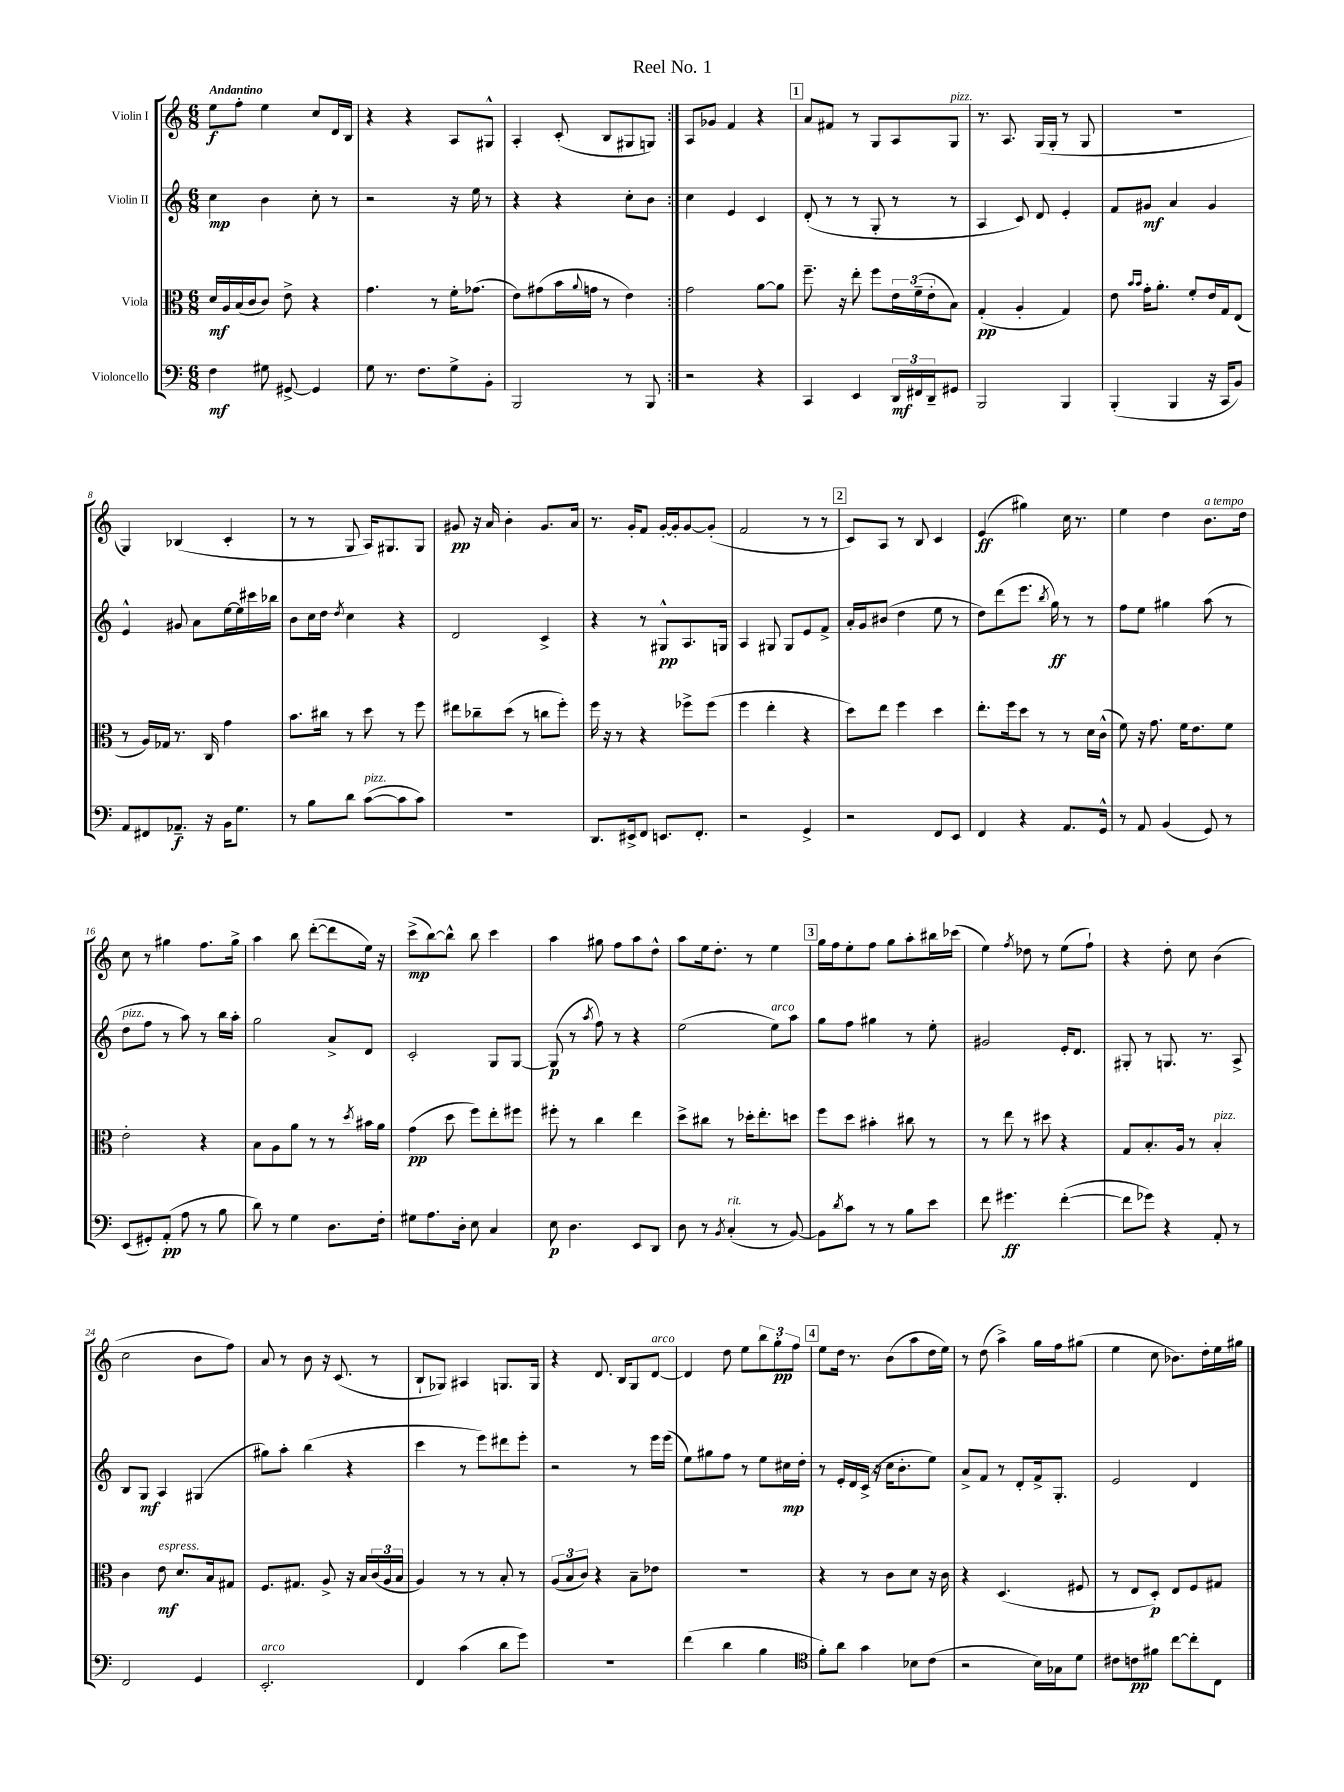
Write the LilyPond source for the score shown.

\header { title = "Reel No. 1" }
<<
\new StaffGroup <<
\new Staff = "s0" \with { instrumentName = "Violin I" } {
    \clef treble \key c \major \numericTimeSignature \time 6/8 \tempo "Andantino"
    \repeat volta 2 { e''8\f f''8-. e''4 c''8 d'16 b16 |
    r4 r4 a8 gis8-^ |
    a4-. c'8-.( b8 gis8 g8) | }
    a8 ges'8 f'4 r4 |
    \mark \markup { \box "1" } a'8 fis'8 r8 g8 a8 g8^\markup { \italic "pizz." } |
    r8. a8. g16( g16-. r8 g8 |
    R2. |
    g4) bes4( c'4-. |
    r8 r8 g8 a16) gis8. gis8 |
    gis'8\pp r16 a'16 b'4-. gis'8. a'16 |
    r8. g'16-. f'8 g'16~-. g'16-. g'8~ g'8-.( |
    f'2 r8 r8 |
    \mark \markup { \box "2" } c'8) a8 r8 b8 c'4 |
    e'4\ff( gis''4) c''16 r8. |
    e''4 d''4 b'8.^\markup { \italic "a tempo" } d''16 |
    c''8 r8 gis''4 f''8. gis''16-> |
    a''4 b''8 d'''8~-.( d'''8 e''16) r16 |
    c'''8->\mp( b''8~) b''8-^ b''8 c'''4 |
    a''4 gis''8 f''8 a''8 d''8-^ |
    a''8 e''16 d''8.-. r8 e''4 |
    \mark \markup { \box "3" } g''16 f''16 e''8-. f''8 g''8 a''8-. bis''16 ces'''16( |
    e''4) \acciaccatura { f''8 } des''8 r8 e''8( f''8-!) |
    r4 d''8-. c''8 b'4( |
    c''2 b'8 f''8) |
    a'8 r8 b'8 r16 c'8.( r8 |
    b8-! ges8) ais4 g8. g16 |
    r4 d'8. b16 g8 d'8~^\markup { \italic "arco" } |
    d'4 d''8 e''8 \tuplet 3/2 { b''8 g''8-.\pp f''8 } |
    \mark \markup { \box "4" } e''8 d''16 r8. b'8( a''8 d''16 e''16) |
    r8 d''8( a''4->) g''16 f''16 gis''8( |
    e''4 c''8 bes'8.) d''16-. e''16 gis''16 \bar "|." |
}
\new Staff = "s1" \with { instrumentName = "Violin II" } {
    \clef treble \key c \major \numericTimeSignature \time 6/8
    \repeat volta 2 { c''4\mp b'4 c''8-. r8 |
    r2 r16 e''16 r8 |
    r4 r4 c''8-. b'8 | }
    c''4 e'4 c'4 |
    \mark \markup { \box "1" } d'8-.( r8 r8 g8-. r8 r8 |
    a4 c'8) d'8 e'4-. |
    f'8 gis'8\mf a'4 gis'4 |
    e'4-^ gis'8 a'8 e''16~ e''16 cis'''16 bes''16 |
    b'8 c''16 d''16 \acciaccatura { d''8 } c''4 r4 |
    d'2 c'4-> |
    r4 r8 gis8-^\pp a8. g16 |
    a4 gis8 gis8 e'8 f'8-> |
    \mark \markup { \box "2" } a'16-. g'16 bis'8( d''4 e''8 r8 |
    d''8) d'''8( e'''8. \acciaccatura { b''8 } g''16\ff) r8 r8 |
    f''8 e''8 gis''4 a''8( r8 |
    d''8^\markup { \italic "pizz." } f''8 r8 a''8) r8 b''16 a''16-. |
    g''2 a'8-> d'8 |
    c'2-. g8 g8~ |
    g8\p( r8 \acciaccatura { a''8 } f''8) r8 r4 |
    e''2( e''8^\markup { \italic "arco" }) a''8 |
    \mark \markup { \box "3" } g''8 f''8 gis''4 r8 e''8-. |
    gis'2 e'16-. d'8. |
    gis8-. r8 g8. r8. a8-> |
    b8 g8\mf a4 gis4( |
    gis''8) a''8-. b''4( r4 |
    c'''4 r8 e'''8) dis'''8 e'''8-. |
    r2 r8 e'''16 e'''16( |
    e''8) gis''8 f''8 r8 e''8 cis''16\mp d''16-. |
    \mark \markup { \box "4" } r8 e'16-. d'16 c'16->( r16 c''16 b'8.-. e''8) |
    a'8-> f'8 r8 d'8-. f'16-> g8.-. |
    e'2 d'4 \bar "|." |
}
\new Staff = "s2" \with { instrumentName = "Viola" } {
    \clef alto \key c \major \numericTimeSignature \time 6/8
    \repeat volta 2 { d'16\mf a16 b16( c'16 c'8) e'8-> r4 |
    g'4. r8 f'16-. ges'8.( |
    e'8) gis'8( b'16 \appoggiatura { a'8 } g'16 r8 e'4) | }
    g'2 a'8~ a'8 |
    \mark \markup { \box "1" } f''8.-- r16 e''8-. f''8 \tuplet 3/2 { e'16 f'16--( e'16-. } b8) |
    g4-.\pp( a4-. g4) |
    e'8 \grace { b'16 b'16 } g'16-. a'8.-. f'8-. e'16 g16 e8( |
    r8 a16) ges16 r8. c16 g'4 |
    b'8. cis''16 r8 d''8 r8 f''8 |
    eis''8 ces''8-- d''8( r8 c''8 f''8-.) |
    f''16 r16 r8 r4 fes''8-> fes''8( |
    f''4 e''4-. r4 |
    \mark \markup { \box "2" } d''8) e''8 f''4 d''4 |
    e''8.-. f''16 d''8 r8 r8 d'16 c'16-^( |
    f'8) r16 g'8. f'16 e'8. f'8 |
    e'2-. r4 |
    b8 a8 a'8 r8 r8 \acciaccatura { d''8 } bis'16 a'16 |
    g'4\pp( d''8 f''8) e''8-. fis''8 |
    fis''8-. r8 c''4 e''4 |
    d''8-> cis''8 r8 des''16-. e''8.-. d''8 |
    \mark \markup { \box "3" } f''8 d''8 bis'4-. cis''8 r8 |
    r8 e''8 r8 dis''8 r4 |
    g8 b8.-. a16 r8 b4-.^\markup { \italic "pizz." } |
    c'4 e'8\mf^\markup { \italic "espress." } d'8. b16 gis8 |
    f8. gis8. a8-> r16 b16 \tuplet 3/2 { c'16( a16 b16 } |
    a4) r8 r8 b8-. r8 |
    \tuplet 3/2 { a8( b8 c'8) } r4 b8-- ees'8 |
    R2. |
    \mark \markup { \box "4" } r4 r8 c'8 d'8 r16 c'16 |
    r4 d4.( fis8 |
    r8 e8 d8-.\p) e8 f8 gis8 \bar "|." |
}
\new Staff = "s3" \with { instrumentName = "Violoncello" } {
    \clef bass \key c \major \numericTimeSignature \time 6/8
    \repeat volta 2 { f4\mf gis8 gis,8~-> gis,4 |
    g8 r8. f8. g8-> b,8-. |
    b,,2 r8 b,,8 | }
    r2 r4 |
    \mark \markup { \box "1" } c,4 e,4 \tuplet 3/2 { d,16\mf fis,16 d,16-- } gis,8 |
    b,,2 b,,4 |
    b,,4-.( b,,4 r16 c,16 b,8) |
    a,8 fis,8 aes,8.--\f r16 b,16 g8. |
    r8 b8 d'8 c'8~^\markup { \italic "pizz." }( c'8 c'8) |
    R2. |
    d,8. eis,16-> f,8 e,8. f,8.-. |
    r2 g,4-> |
    \mark \markup { \box "2" } r2 f,8 e,8 |
    f,4 r4 a,8. g,16-^ |
    r8 a,8 b,4( g,8) r8 |
    e,8( gis,8-.) a,8-.\pp( a8 r8 b8 |
    d'8) r8 g4 d8. f16-. |
    gis8 a8. d16-. e8 c4 |
    e8\p d4. e,8 d,8 |
    d8 r8 \acciaccatura { b,8 } c4-.^\markup { \italic "rit." }( r8 b,8~) |
    \mark \markup { \box "3" } b,8 \acciaccatura { d'8 } c'8 r8 r8 b8 e'8 |
    f'8 gis'4.\ff f'4~-.( |
    f'8 ges'8) r4 a,8-. r8 |
    f,2 g,4 |
    e,2.-.^\markup { \italic "arco" } |
    f,4 c'4( d'8 g'8) |
    R2. |
    f'4( d'4 b4 |
    \mark \markup { \box "4" } \clef tenor f'8-.) a'8 g'4 bes8 c'8( |
    r2 b16) ges16 d'8 |
    cis'8 c'8\pp fis'8 c''8~ c''8-. c8 \bar "|." |
}
>>
>>
